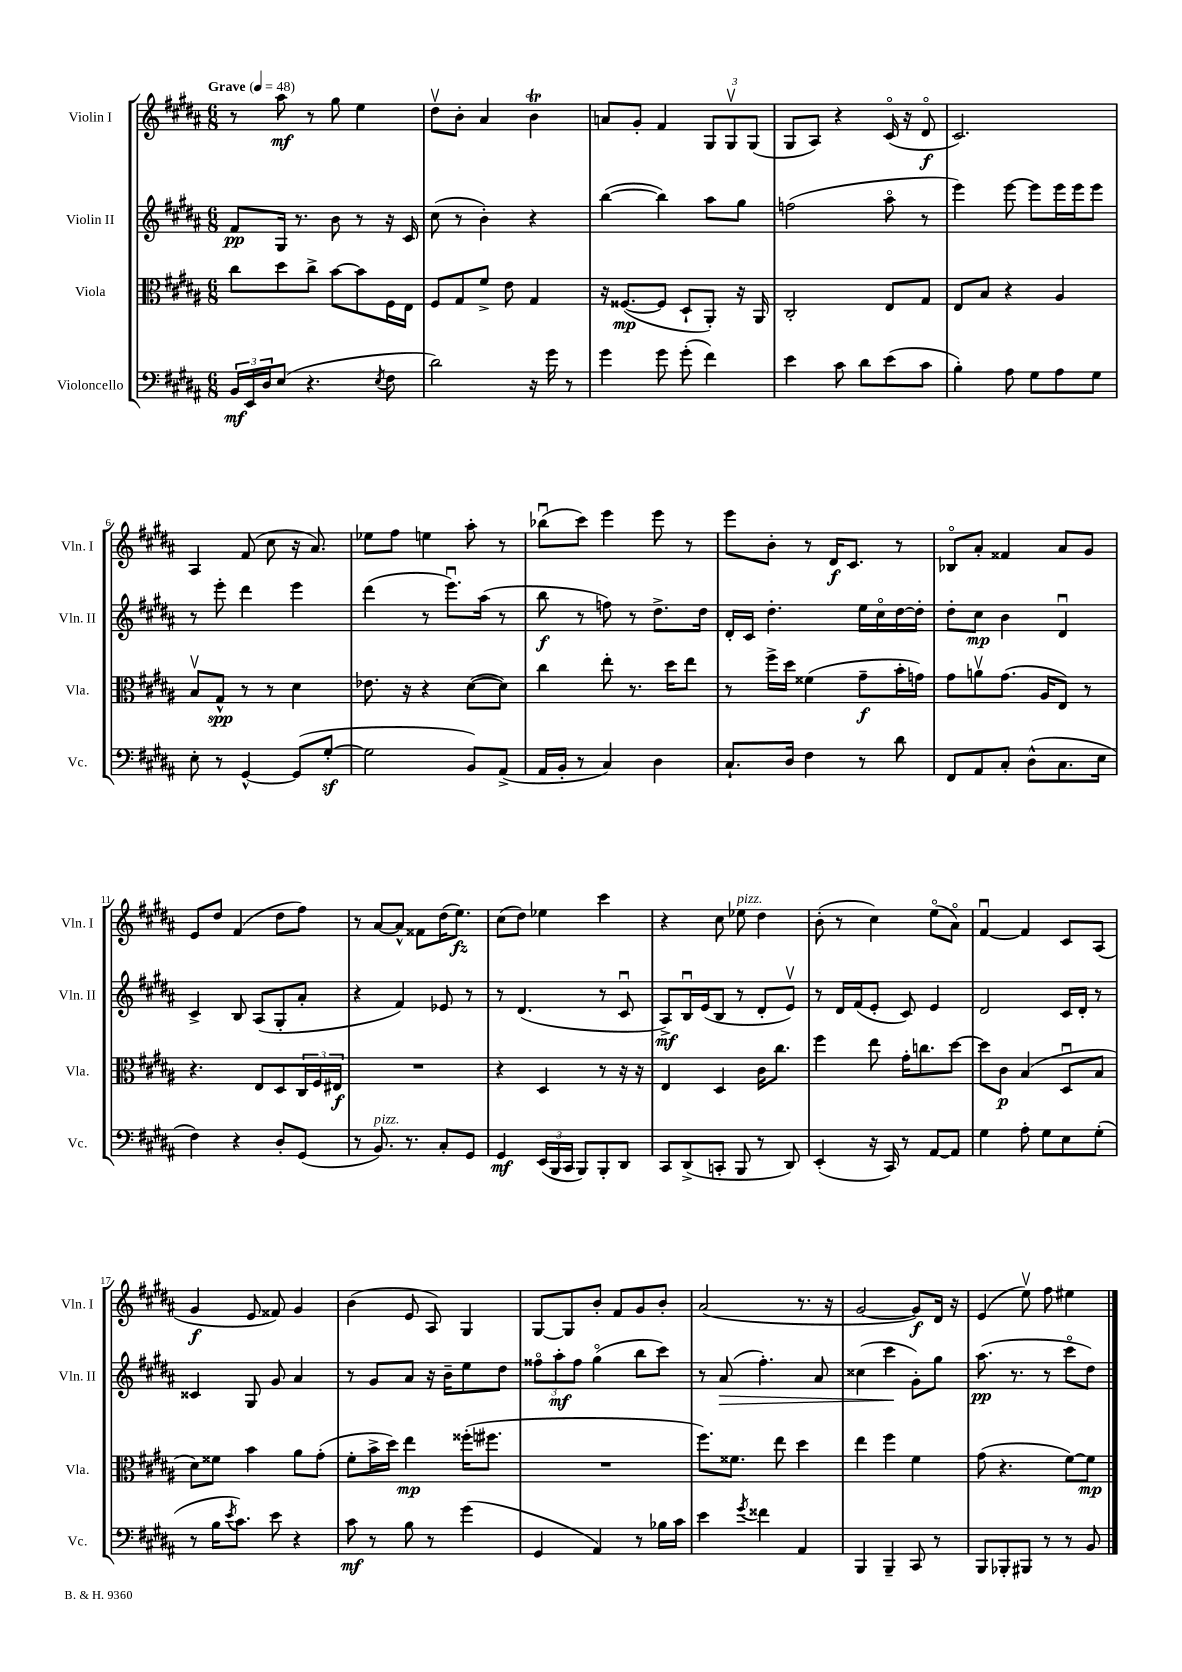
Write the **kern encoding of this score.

**kern	**kern	**kern	**kern
*staff4	*staff3	*staff2	*staff1
*clefF4	*clefC3	*clefG2	*clefG2
*k[f#c#g#d#a#]	*k[f#c#g#d#a#]	*k[f#c#g#d#a#]	*k[f#c#g#d#a#]
*M6/8	*M6/8	*M6/8	*M6/8
*MM48	*MM48	*MM48	*MM48
24BB	8cc#	8f#	8r
24EE	.	.	.
24D#	.	.	.
(8E	8dd#	16G#	8aa#
.	.	8.r	.
4.r	8cc#^	.	8r
.	[8b	8b	8gg#
.	8b]	8r	4ee
8qE	.	.	.
8F#	16F#	16r	.
.	16E	16c#	.
=	=	=	=
2d#)	8F#	(8cc#	8dd#v
.	8G#	8r	8b'
.	8f#^	4b')	4a#
.	8e	.	.
16r	4G#	4r	4b
16g#	.	.	.
8r	.	.	.
=	=	=	=
4g#	16r	([4bb	8a
.	([8.F##	.	.
.	.	.	8g#'
8g#	8F##]	4bb])	4f#
(8g#'	8D#`	.	.
4f#)	8AA#')	8aa#	12G#
.	.	.	12G#v
.	16r	8gg#	.
.	.	.	(12G#
.	16AA#	.	.
=	=	=	=
4e	2C#'	(2ff	8G#
.	.	.	8A#)
8c#	.	.	4r
8d#	.	.	.
(8e	8E	8aa#o	(16c#o
.	.	.	16r
8c#	8G#	8r	8d#o
=	=	=	=
4B')	8E	4eee)	2.c#)
.	8B	.	.
8A#	4r	[8eee	.
8G#	.	8eee]	.
8A#	4A#	16eee	.
.	.	16eee	.
8G#	.	8eee	.
=	=	=	=
8E'	8Bv	8r	4A#
8r	8G#^^	8eee'	.
[4GG#^^	8r	4ddd#	(8f#
.	8r	.	8cc#
(8GG#]	4d#	4eee	16r
.	.	.	8.a#)
[8G#'	.	.	.
=	=	=	=
2G#]	8.e-	(4ddd#	8ee-
.	.	.	8ff#
.	16r	.	.
.	4r	8r	4ee
.	.	8.eeeu)	.
8BB)	([8d#	.	8aa#'
.	.	(16aa#	.
(8AA#^	8d#])	8r	8r
=	=	=	=
16AA#	4cc#	8bb	(8bb-u
16BB'	.	.	.
8r	.	8r	8ccc#)
4C#)	8ee'	8ff)	4eee
.	8.r	8r	.
4D#	.	8.dd#^	8eee
.	16dd#	.	.
.	8ee	.	8r
.	.	16dd#	.
=	=	=	=
8.C#`	8r	16d#'	8eee
.	.	16c#	.
.	16ff#^	4.dd#'	8b'
16D#	16dd#	.	.
4F#	(4f##	.	8r
.	.	.	16d#
.	.	.	8.c#
8r	8g#~	16ee	.
.	.	16cc#o	.
8d#	16b'	[16dd#	8r
.	16g)	16dd#']	.
=	=	=	=
8FF#	8g#	8dd#'	8B-o
8AA#	8av	8cc#	8a#'
8C#'	(8.g#	4b	4f##
(8D#^^	.	.	.
.	16A#	.	.
8.C#	8E)	4d#u	8a#
.	8r	.	8g#
16E	.	.	.
=	=	=	=
4F#)	4.r	4c#^	8e
.	.	.	8dd#
4r	.	8B	(4f#
.	8E	(8A#	.
8D#'	8D#	8G#'	8dd#
(8GG#	24C#	8a#'	8ff#)
.	24F#	.	.
.	24E#	.	.
=	=	=	=
8r	2.r	4r	8r
8.BB)	.	.	[8a#
.	.	4f#)	8a#^^]
8.r	.	.	.
.	.	.	8f##
8C#'	.	8e-	(16dd#
.	.	.	8.ee)
8GG#	.	8r	.
=	=	=	=
4GG#	4r	8r	(8cc#
.	.	(4.d#	8dd#)
(24EE	4D#	.	4ee-
24BBB	.	.	.
24CC#	.	.	.
8BBB)	.	.	.
8BBB'	8r	8r	4ccc#
8DD#	16r	8c#u	.
.	16r	.	.
=	=	=	=
8CC#	4E	8A#^)	4r
(8DD#^	.	16Bu	.
.	.	(16e	.
8CC'	4D#	8B	8cc#
8BBB	.	8r	8ee-
8r	16c#	8d#'	4dd#
.	8.cc#	.	.
8DD#)	.	8ev)	.
=	=	=	=
(4EE'	4ff#	8r	(8b'
.	.	16d#	8r
.	.	(16f#	.
16r	8ee	8e'	4cc#)
16CC#)	.	.	.
8r	16g#'	8c#)	.
.	8.cc	.	.
[8AA#	.	4e	(8eeo
8AA#]	[8dd#	.	8a#o)
=	=	=	=
4G#	8dd#]	2d#	[4f#u
.	8c#	.	.
8A#'	(4B	.	4f#]
8G#	.	.	.
8E	8D#u	16c#	8c#
.	.	16d#'	.
(8G#'	8B	8r	(8A#
=	=	=	=
8r	8d#)	4c##	4g#
16B	8f##	.	.
8qe	.	.	.
8.c#)	.	.	.
.	4b	8G#	8e
8e	.	8g#	8f##)
4r	8a#	4a#	4g#
.	(8g#'	.	.
=	=	=	=
8c#	8f#'	8r	(4b
8r	16b^	8g#	.
.	16dd#)	.	.
8B	4ee	8a#	8e
8r	.	16r	8A#)
.	.	16b~	.
(4g#	(16ff##'	8ee	4G#
.	8.ff#	.	.
.	.	8dd#	.
=	=	=	=
4GG#	2.r	12ff##o	[8G#
.	.	12aa#'	.
.	.	.	8G#]
.	.	12ff##	.
4AA#)	.	(4gg#o	8b'
.	.	.	8f#
8r	.	8bb	8g#
16B-	.	8ccc#)	8b'
16c#	.	.	.
=	=	=	=
4e	8.ff#)	8r	(2a#
.	.	(8a#	.
.	8.f##	.	.
8qg#	.	.	.
4f##	.	4.ff#')	.
.	8ee	.	.
4AA#	4dd#	.	8.r
.	.	8a#	.
.	.	.	16r
=	=	=	=
4BBB	4ee	(4cc##	[2g#
4BBB~	4ff#	4ccc#	.
8CC#	4f#	8g#')	8g#])
8r	.	8gg#	16d#
.	.	.	16r
=	=	=	=
8BBB	(8g#	(8.aa#	(4e
8BBB-'	4.r	.	.
.	.	8.r	.
8BBB#	.	.	8eev)
8r	.	8r	8ff#
8r	[8f#)	8ccc#o	4ee#
8BB	8f#]	8dd#)	.
==	==	==	==
*-	*-	*-	*-
